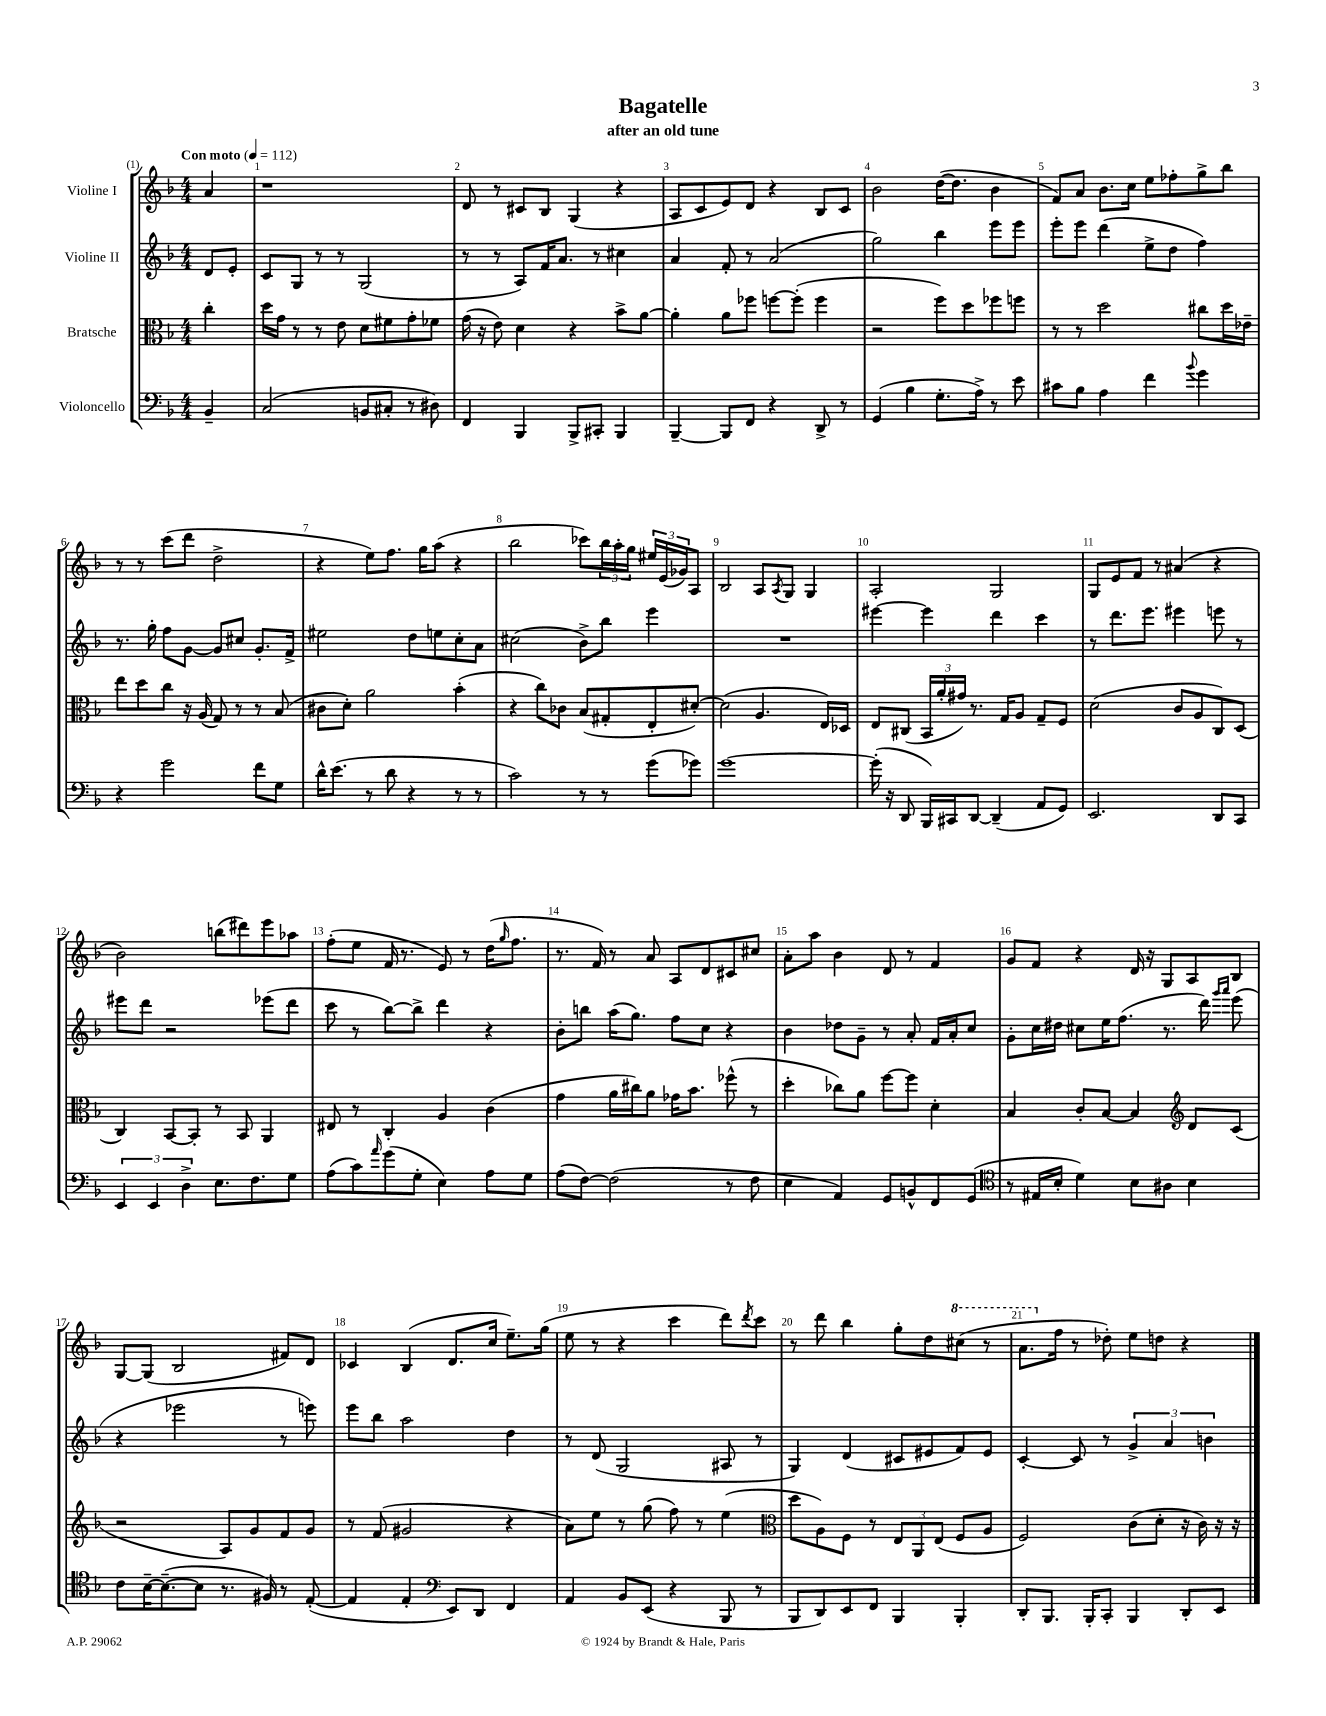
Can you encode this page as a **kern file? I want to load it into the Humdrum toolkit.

**kern	**kern	**kern	**kern
*staff4	*staff3	*staff2	*staff1
*clefF4	*clefC3	*clefG2	*clefG2
*k[b-]	*k[b-]	*k[b-]	*k[b-]
*M4/4	*M4/4	*M4/4	*M4/4
*MM112	*MM112	*MM112	*MM112
4BB-~/	4cc'\	8d/L	4a/
.	.	8e'/J	.
=	=	=	=
(2C/	16dd\LL	8c/L	1r
.	16g\JJ	.	.
.	8r	8G/J	.
.	8r	8r	.
.	8e\	8r	.
8BB/L	8d\L	(2G/	.
8C#'/J	8f#\	.	.
8r	8g'\	.	.
8D#\)	8f-\J	.	.
=	=	=	=
4FF/	(16g\	8r	8d/
.	16r	.	.
.	8e\)	8r	8r
4BBB-/	4d\	8A/L)	8c#/L
.	.	16f/K	8B-/J
.	.	8.a/J	.
8BBB-^/L	4r	.	(4G/
8CC#'/J	.	8r	.
4BBB-/	8b-^\L	4cc#\	4r
.	[8a\J	.	.
=	=	=	=
[4BBB-~/	4a'\]	4a/	8A/L
.	.	.	8c/
8BBB-/]L	8a\L	8f'/	8e/)
8FF/J	8ff-\J	8r	8d/J
4r	[8ff\L	(2a/	4r
.	(8ff'\]J	.	.
8DD^/	4ff\	.	8B-/L
8r	.	.	8c/J
=	=	=	=
(4GG/	2r	2gg\)	2b-\
4B-\	.	.	.
8.G'\L	8ff\L)	4bb-\	([16dd\LK
.	.	.	8.dd\]J
.	8dd\	.	.
16A^\Jk)	.	.	.
8r	8ff-\	8eee\L	4b-\
8e\	8ff\J	8eee\J	.
=	=	=	=
8c#\L	8r	8eee'\L	8f/L)
8B-\J	8r	8eee\J	8a/J
4A\	2dd\	(4ddd\	8.b-\L
.	.	.	16cc\Jk
4f\	.	8ee^\L	8ee\L
.	.	8dd\J	8ff-'\
8qqb-/	.	.	.
4g\	8cc#\L	4ff\)	8gg^\
.	16dd\L	.	8bb-\J
.	16e-~\JJ	.	.
=	=	=	=
4r	8ee\L	8.r	8r
.	8dd\	.	8r
.	.	16gg'\	.
2g\	8cc\J	8ff\L	(8ccc\L
.	16r	[8g\J	8ddd\J
.	(16A/	.	.
.	8G/)	8g/]L	2dd^\
.	8r	8cc#/J	.
8f\L	8r	8.g'/L	.
8G\J	(8B-/	.	.
.	.	16f^/Jk	.
=	=	=	=
16d^^\LK	8c#\L	2ee#\	4r
(8.e\J	.	.	.
.	8d'\J)	.	.
8r	2a\	.	8ee\L)
8d\	.	.	8.ff\J
4r	.	8dd\L	.
.	.	.	16gg\LK
.	.	8ee\	(8aa\J
8r	(4b-'\	8cc'\	4r
8r	.	8a\J	.
=	=	=	=
2c\)	4r	(2cc#\	2bb-\
.	8cc\L)	.	.
.	8c-\J	.	.
8r	(8B-/L	8b-^\L)	8ccc-\L)
8r	8G#'/	8bb-\J	24bb-\L
.	.	.	24aa'\
.	.	.	24gg\JJ
(8g\L	8E'/	4eee\	24ee#/LL
.	.	.	(24e/
.	.	.	24g-/J)
8g-\J)	[8d#'/J)	.	8A/J
=	=	=	=
[1g	(2d#\]	1r	2B-/
.	4.A/	.	8A/L
.	.	.	8qA/
.	.	.	8G/J
.	.	.	4G/
.	16E/LL)	.	.
.	16D-/JJ	.	.
=	=	=	=
(16g'\]	8E/L	[4eee#\	2A'/
16r	.	.	.
8DD/	(8C#/J	.	.
16BBB-/LL)	24BB-/LL	4eee#\]	.
.	24a'/	.	.
16CC#/J	.	.	.
.	24g#/JJ)	.	.
[8DD/J	8.r	.	.
(4DD~/]	.	4ddd\	2G/
.	16G/LK	.	.
.	8A/J	.	.
8AA/L	8G~/L	4ccc\	.
8GG/J)	8F/J	.	.
=	=	=	=
2.EE/	(2d\	8r	8G/L
.	.	8.ddd\L	8e/
.	.	.	8f/J
.	.	8.eee\J	.
.	.	.	8r
.	8c/L	4eee#\	(4a#/
.	8A/	.	.
8DD/L	8C/)	8eee\	4r
8CC/J	(8D/J	8r	.
=	=	=	=
6EE/	4C/)	8eee#\L	2b-\)
.	.	8ddd\J	.
6EE/	.	.	.
.	[8BB-/L	2r	.
6D^\	.	.	.
.	8BB-'/]J	.	.
8.E\L	8r	.	(8bb\L
.	8BB-/	.	8ddd#\)
8.F\	.	.	.
.	4AA/	(8eee-\L	8eee\
8G\J	.	8ddd\J	8aa-\J
=	=	=	=
(8A\L	8E#/	8ccc\	(8ff'\L
8c\)	8r	8r	8ee\J
16qqa/	.	.	.
(8g\	4C'/	[8bb-\L)	16f/
.	.	.	8.r
8G'\J	.	8bb-^\]J	.
4E\)	4A/	4ddd\	8e/)
.	.	.	8r
8A\L	(4c\	4r	(16dd\LK
.	.	.	16qqgg/
.	.	.	8.ff\J
8G\J	.	.	.
=	=	=	=
(8A\L	4g\	8b-'\L	8.r
[8F\J)	.	8bb\J	.
.	.	.	16f/)
(2F\]	16a\LL	(16aa\LK	8r
.	16cc#\J)	8.gg\J)	.
.	8a\J	.	8a/
.	16g-\LK	8ff\L	8A/L
.	8.b-\J	.	.
.	.	8cc\J	8d/
8r	(8ff-^^\	4r	8c#/
8F\	8r	.	8cc#/J
=	=	=	=
4E\	4dd'\	4b-\	8a'\L
.	.	.	8aa\J
4AA/)	8cc-\L)	8dd-\L	4b-\
.	8a\J	8g~\J	.
8GG/L	[8ff\L	8r	8d/
8BB^^/	8ff\]J	8a'/	8r
8FF/	4d'\	16f/LL	4f/
.	.	16a'/J	.
(8GG/J	.	8cc/J	.
=	=	=	=
*clefC4	*	*	*
8r	4B-/	8g'\L	8g/L
16E#/LL	.	16cc\L	8f/J
16B-'/JJ	.	16dd#\JJ	.
4d\)	8c'/L	8cc#\L	4r
.	[8B-/J	16ee\K	.
.	.	(8.ff\J	.
8B-\L	4B-/]	.	16d/
.	.	.	16r
8A#\J	.	8.r	8G/L
*	*clefG2	*	*
4B-\	8d/L	.	8A/
.	.	16ddd\)	.
.	.	16qqggg/LL	.
.	.	16qqaaa/JJ	.
.	(8c/J	(8eee\	8B-/J
=	=	=	=
8c\L	2r	4r	[8G/L
[16B-~\K	.	.	(8G/]J
(8.B-~\_	.	.	.
.	.	2eee-\	2B-/
8B-\]J	.	.	.
8.r	8A/L)	.	.
.	8g/	.	.
16F#/)	.	.	.
8r	8f/	8r	8f#/L)
([8E'/	8g/J	8eee\)	8d/J
=	=	=	=
4E/]	8r	8eee\L	4c-/
.	(8f/	8bb-\J	.
4E'/	2g#/	2aa\	(4B-/
*clefF4	*	*	*
8EE/L)	.	.	8.d/L
8DD/J	.	.	.
.	.	.	16cc/Jk
4FF/	4r	4dd\	8.ee~\L)
.	.	.	(16gg\Jk
=	=	=	=
4AA/	8a\L)	8r	8ee\
.	8ee\J	(8d/	8r
8BB-/L	8r	2G/	4r
(8EE/J	(8gg\	.	.
4r	8ff\)	.	4ccc\
.	8r	.	.
8BBB-/	(4ee\	8A#/	8ddd\L)
.	.	.	8qddd/
8r	.	8r	8ccc\J
=	=	=	=
*	*clefC3	*	*
8BBB-/L	8dd\L	4G/)	8r
8DD/)	8A\)	.	8ddd\
8EE/	8F\J	(4d/	4bb-\
8FF/J	8r	.	.
4BBB-/	12E/L	8c#/L	8gg'\L
.	12AA/	.	.
.	.	8e#/	8dd\
.	(12E/J	.	.
4BBB-'/	8F/L	8f/)	(8ccc#\J
.	8A/J	8e#/J	8r
=	=	=	=
8DD'/L	2F/)	[4c'/	8.aa\L
8.BBB-/J	.	.	.
.	.	.	16ff\Jk
.	.	8c/]	8r
16BBB-'/LK	.	.	.
8CC'/J	.	8r	8dd-'\)
4BBB-/	(8c\L	6g^/	8ee\L
.	8d'\J	.	8dd\J
.	.	6a/	.
8DD'/L	16r	.	4r
.	16c\)	.	.
.	.	6b\	.
8EE/J	16r	.	.
.	16r	.	.
==	==	==	==
*-	*-	*-	*-
